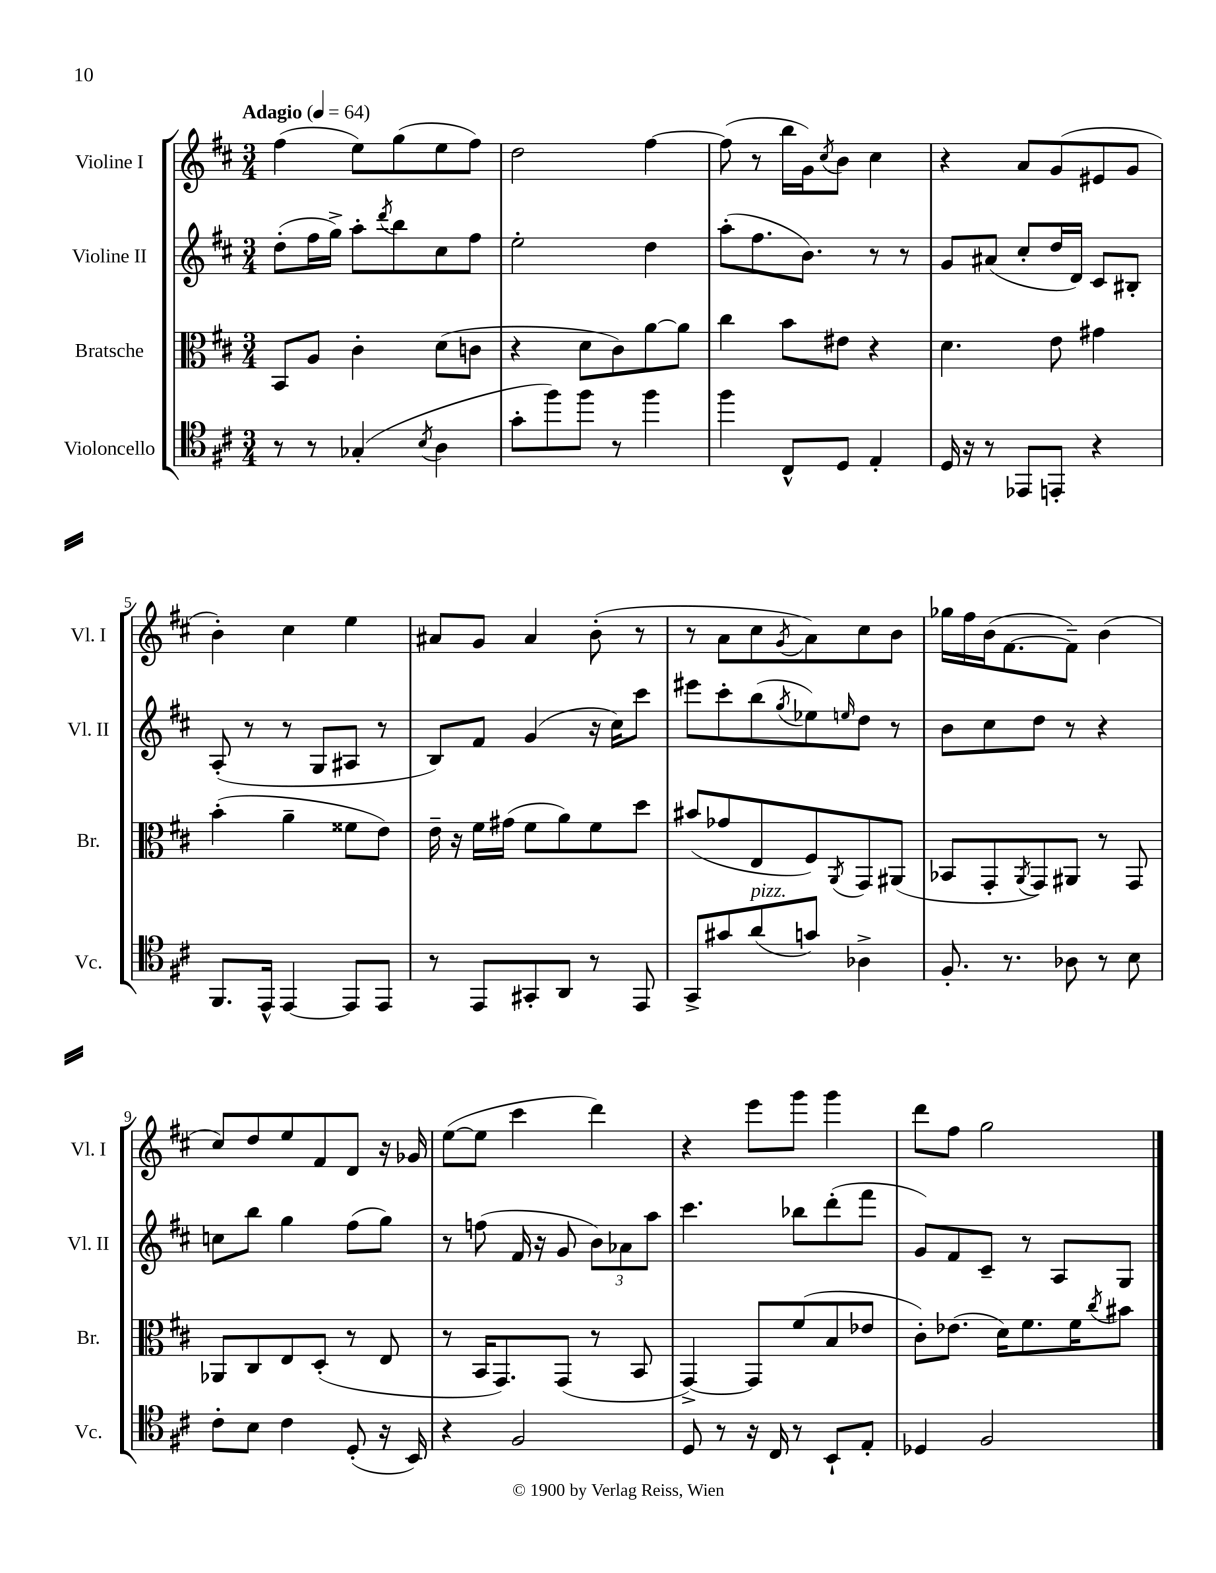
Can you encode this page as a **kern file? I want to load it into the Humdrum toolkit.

**kern	**kern	**kern	**kern
*staff4	*staff3	*staff2	*staff1
*clefC4	*clefC3	*clefG2	*clefG2
*k[f#c#]	*k[f#c#]	*k[f#c#]	*k[f#c#]
*M3/4	*M3/4	*M3/4	*M3/4
*MM64	*MM64	*MM64	*MM64
8r	8BB	(8dd'	(4ff#
8r	8A	16ff#	.
.	.	16gg^)	.
(4G-'	4c#'	8aa'	8ee)
.	.	8qddd	.
.	.	8bb	(8gg
8qB	.	.	.
4A	(8d	8cc#	8ee
.	8c	8ff#	8ff#)
=	=	=	=
8g'	4r	2ee'	2dd
8ff#)	.	.	.
8ff#	8d	.	.
8r	8c#)	.	.
4ff#	[8a	4dd	[4ff#
.	8a]	.	.
=	=	=	=
4ff#	4cc#	(8aa'	(8ff#]
.	.	8.ff#	8r
8C#^^	8b	.	16bb
.	.	8.b)	16g)
.	.	.	8qcc#
8D	8e#	.	8b
4E'	4r	8r	4cc#
.	.	8r	.
=	=	=	=
16D	4.d	8g	4r
16r	.	.	.
8r	.	(8a#	.
8EE-	.	8cc#'	8a
8EE'	8e	16dd	(8g
.	.	16d)	.
4r	4g#	8c#	8e#
.	.	8B#'	8g
=	=	=	=
8.FF#	(4b'	(8A'	4b')
.	.	8r	.
16EE^^	.	.	.
[4EE	4a~	8r	4cc#
.	.	8G	.
8EE]	8f##	8A#	4ee
8EE	8e)	8r	.
=	=	=	=
8r	16e~	8B)	8a#
.	16r	.	.
8EE	16f#	8f#	8g
.	(16g#	.	.
8GG#'	8f#	(4g	4a#
8AA	8a)	.	.
8r	8f#	16r	(8b'
.	.	16cc#)	.
8EE	8dd	8ccc#	8r
=	=	=	=
8GG^	(8b#	8eee#	8r
8g#	8g-	8ccc#'	8a
(8a	8E	(8bb	8cc#
.	.	8qgg	8qg
8g)	8F#)	8ee-)	8a)
.	8qAA	16qqee	.
4A-^	8GG	8dd	8cc#
.	(8AA#	8r	8b
=	=	=	=
8.F#'	8BB-	8b	16gg-
.	.	.	16ff#
.	8GG'	8cc#	(16b
8.r	.	.	[8.f#
.	8qAA	.	.
.	8GG)	8dd	.
8A-	8AA#	8r	8f#~])
8r	8r	4r	(4b
8B	8GG	.	.
=	=	=	=
8c#'	8AA-	8cc	8cc#)
8B	8C#	8bb	8dd
4c#	8E	4gg	8ee
.	(8D'	.	8f#
(8D'	8r	(8ff#	8d
16r	8E	8gg)	16r
16BB)	.	.	16g-
=	=	=	=
4r	8r	8r	([8ee
.	16BB	(8ff	8ee]
.	8.GG)	.	.
2F#	.	16f#	4ccc#
.	.	16r	.
.	(8GG	8g	.
.	8r	12b)	4ddd)
.	.	12a-	.
.	8BB	.	.
.	.	12aa	.
=	=	=	=
8D	[4GG^)	4.ccc#	4r
8r	.	.	.
16r	8GG]	.	8eee
16C#	.	.	.
8r	(8f#	8bb-	8ggg
8BB`	8B	(8ddd'	4ggg
8E'	8e-	8fff#	.
=	=	=	=
4D-	8c#')	8g)	8ddd
.	(8.e-	8f#	8ff#
2F#	.	8c#~	2gg
.	16d)	.	.
.	8.f#	8r	.
.	.	8A	.
.	16f#	.	.
.	8qcc#	.	.
.	8b#	8G	.
==	==	==	==
*-	*-	*-	*-
